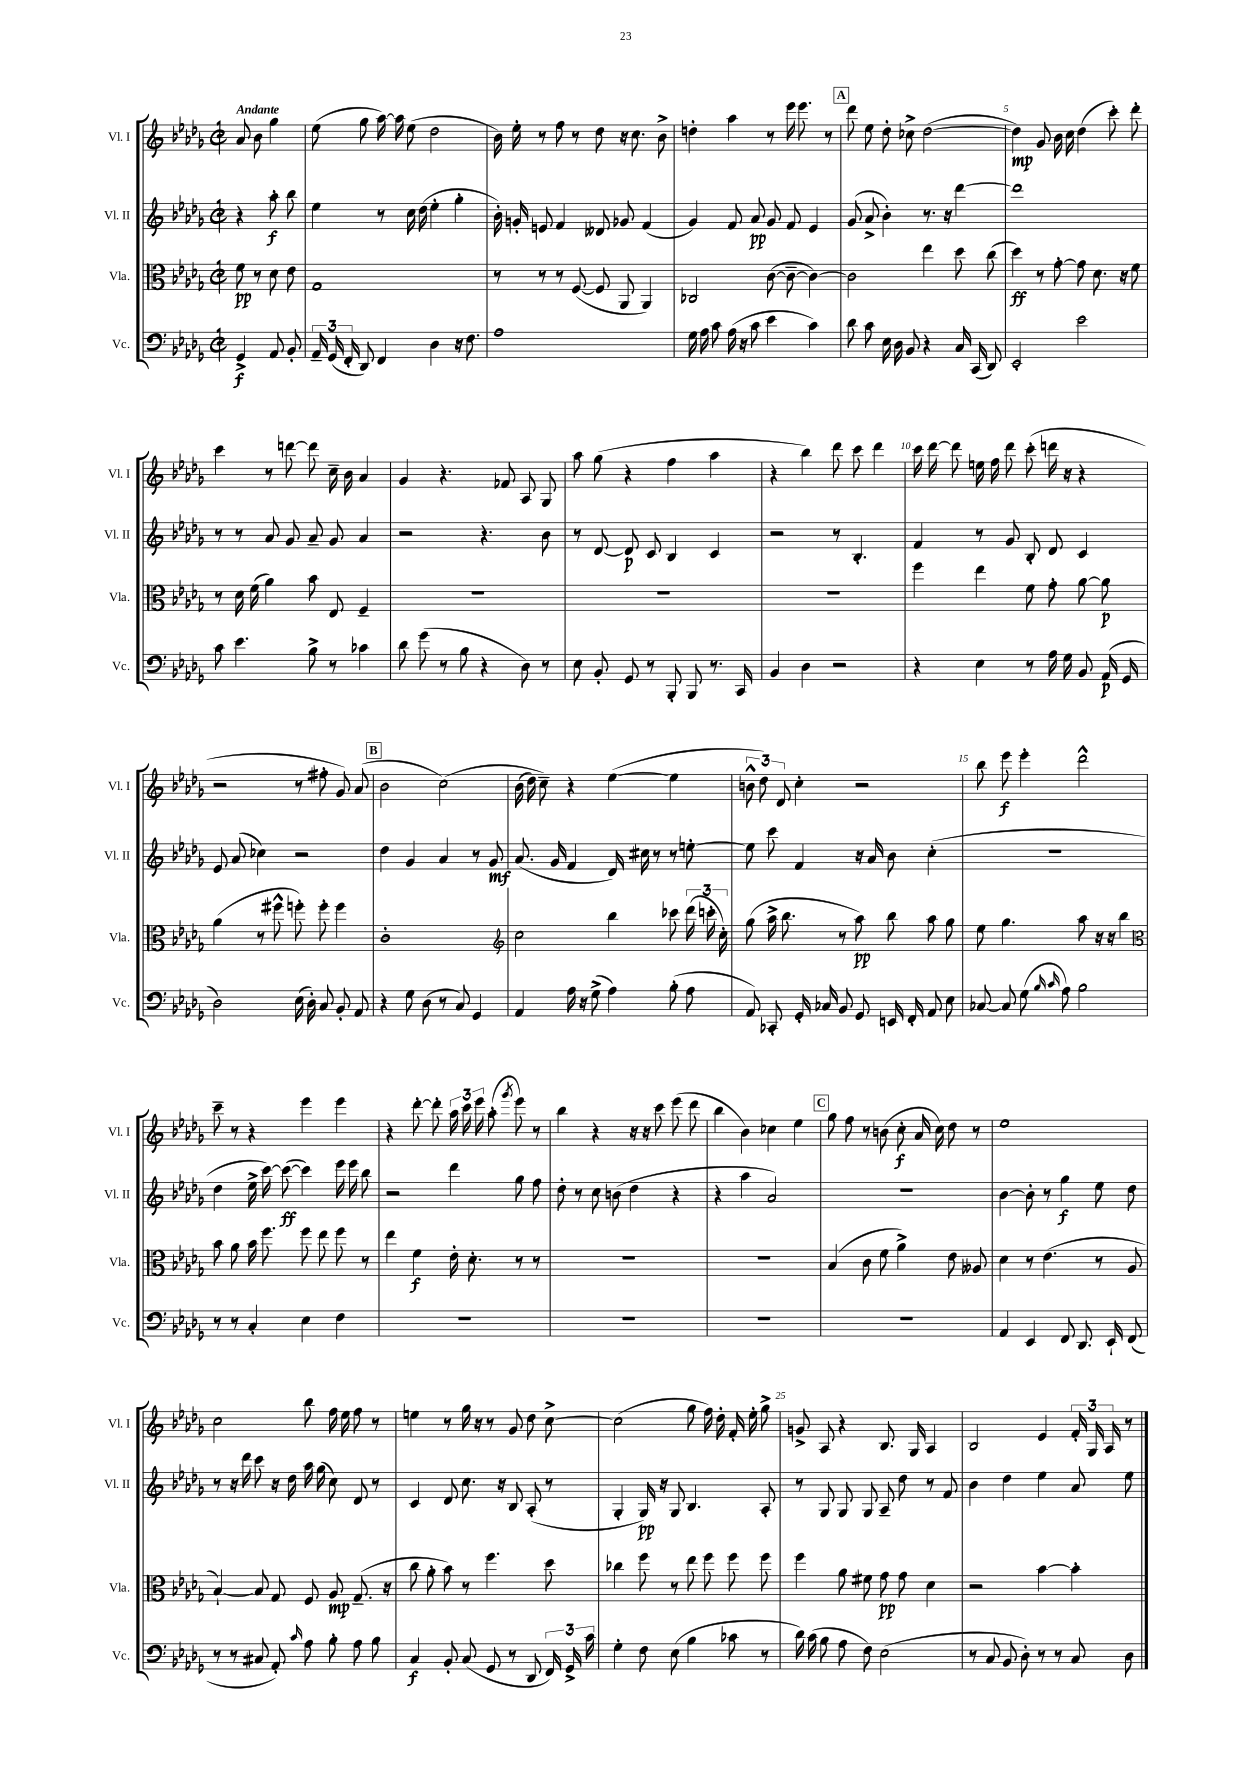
<<
\new StaffGroup <<
\new Staff = "s0" \with { instrumentName = "Vl. I" shortInstrumentName = "Vl. I" } {
    \clef treble \key des \major \defaultTimeSignature \time 2/2 \partial 2 \tempo "Andante"
    \autoBeamOff aes'8 bes'8 ges''4 |
    ees''8( ges''8 aes''16~) aes''16 ees''8( des''2 |
    bes'16) ees''16-. r8 f''8 r8 des''8 r16 c''8. bes'8-> |
    d''4-. aes''4 r8 ees'''16 ees'''8. r8 |
    \mark \markup { \box "A" } des'''8 ees''8 des''8-. ces''8-> des''2~( |
    des''4\mp) ges'8 bes'16 c''16 des''4( c'''8-.) des'''8-. |
    c'''4 r8 d'''8~ d'''8 c''16-- bes'16 aes'4 |
    ges'4 r4. fes'8 aes8 ges8 |
    aes''8 ges''8( r4 f''4 aes''4 |
    r4 bes''4) des'''8 c'''8 des'''4 |
    c'''16 des'''16~ des'''8 e''16 f''16 des'''8 c'''8-.( d'''16 r16 r4 |
    r2 r8 fis''8-. ges'8) aes'8( |
    \mark \markup { \box "B" } bes'2 c''2)\( |
    bes'16( des''16) c''8--\) r4 ees''4~( ees''4 |
    \tuplet 3/2 { b'8-^ des''8) des'8 } c''4-. r2 |
    bes''8 ees'''8\f ees'''4-. des'''2-^ |
    c'''8-- r8 r4 ees'''4 ees'''4 |
    r4 des'''8~-. des'''8-. \tuplet 3/2 { aes''16 c'''16 ees'''16 } aes''8-.( \acciaccatura { ges'''8 } ees'''8) r8 |
    bes''4 r4 r16 r16 c'''8 ees'''8( des'''8 |
    bes''4 bes'4) ces''4 ees''4 |
    \mark \markup { \box "C" } ges''8 f''8 r8 b'8( c''8-.\f aes'16 c''16) des''8 r8 |
    ees''1 |
    c''2 bes''8 f''16 ees''16 f''8 r8 |
    e''4 r8 ges''16 r16 r8 ges'8 des''8 c''8~-> |
    c''2( ges''8 f''16) des''16-. f'16-. ees''16-. ges''8-> |
    g'8-> aes8 r4 bes8. ges16 aes4 |
    bes2 ees'4 \tuplet 3/2 { f'16-. ges16 aes16 } r8 \bar "|." |
}
\new Staff = "s1" \with { instrumentName = "Vl. II" shortInstrumentName = "Vl. II" } {
    \clef treble \key des \major \defaultTimeSignature \time 2/2 \partial 2
    \autoBeamOff r4 aes''8-.\f bes''8 |
    ees''4 r8 c''16 des''16( ees''4-. ges''4-. |
    bes'16-.) g'16-. e'8 f'4 deses'8 ges'8 f'4( |
    ges'4) f'8 aes'8\pp ges'8 f'8 ees'4 |
    \mark \markup { \box "A" } ges'8( aes'8-> bes'4-.) r8. r16 des'''4~ |
    des'''1 |
    r8 r8 aes'8 ges'8 aes'8-- ges'8 aes'4 |
    r2 r4. bes'8 |
    r8 des'8~ des'8\p c'8 bes4 c'4 |
    r2 r8 bes4.-. |
    f'4 r8 ges'8 bes8-. des'8 c'4 |
    ees'8 aes'8( ces''4) r2 |
    \mark \markup { \box "B" } des''4 ges'4 aes'4 r8 ges'8\mf |
    aes'8.( ges'16 f'4 des'16) cis''16 r8 r8 e''8~-. |
    e''8 c'''8 f'4 r16 aes'16 bes'8 c''4-.( |
    R1 |
    des''4 ees''16-> c'''16~) c'''8~\ff( c'''4) ees'''16 ees'''16 bes''8 |
    r2 des'''4 ges''8 f''8 |
    des''8-. r8 c''8 b'8( des''4 r4 |
    r4 aes''4 aes'2) |
    \mark \markup { \box "C" } r1 |
    bes'4~ bes'8-. r8 ges''4\f ees''8 des''8 |
    r8 r16 des'''16 c'''8 r16 des''16 aes''16 ges''16( c''8) des'8 r8 |
    c'4 des'8 c''8. r16 bes8 aes8-.( r8 |
    ges4-. ges16\pp) r16 ges8 bes4. aes8-. |
    r8 ges8 ges8 ges8 aes8-- des''8 r8 f'8 |
    bes'4 des''4 ees''4 aes'8 ees''8 \bar "|." |
}
\new Staff = "s2" \with { instrumentName = "Vla." shortInstrumentName = "Vla." } {
    \clef alto \key des \major \defaultTimeSignature \time 2/2 \partial 2
    \autoBeamOff f'8\pp r8 des'8 ees'8 |
    ges1 |
    r8 r8 r8 f8~( f8 aes,8 aes,4) |
    ces2 c'8~( c'8~-- c'4~) |
    \mark \markup { \box "A" } c'2 ees''4 des''8 c''8( |
    des''4\ff) r8 ges'8~-. ges'8 des'8. r16 f'8 |
    r8 des'16 f'16( aes'4) bes'8 ees8 f4-- |
    R1 |
    R1 |
    R1 |
    f''4 ees''4 f'8 ges'8-. aes'8~ aes'8\p |
    aes'4( r8 fis''8-^ f''8-.) f''8-. f''4 |
    \mark \markup { \box "B" } c'1-. |
    \clef treble c''2 bes''4 ces'''8 \tuplet 3/2 { des'''16( c'''16-. c''16-.) } |
    ges''8( aes''16-> bes''8. r8 aes''8\pp) bes''8 aes''8 ges''8 |
    ees''8 ges''4. aes''8 r16 r16 bes''4 |
    \clef alto bes'8 aes'8 bes'16 f''8. f''8 ees''8 f''8 r8 |
    ees''4 f'4\f ees'16-. des'8.-. r8 r8 |
    R1 |
    R1 |
    \mark \markup { \box "C" } bes4( c'8 f'8 aes'4->) ees'8 aeses8 |
    des'4 r8 ees'4.( r8 aes8 |
    bes4~-!) bes8 ges8 f8 aes8\mp ges8.--( r16 |
    c''8 aes'8-. bes'8) r8 f''4. des''8 |
    ces''4 f''8 r8 ees''8 f''8 f''8 f''8 |
    f''4 aes'8 fis'8 ges'8\pp ges'8 des'4 |
    r2 bes'4~ bes'4-. \bar "|." |
}
\new Staff = "s3" \with { instrumentName = "Vc." shortInstrumentName = "Vc." } {
    \clef bass \key des \major \defaultTimeSignature \time 2/2 \partial 2
    \autoBeamOff ges,4->\f aes,8 bes,8-. |
    \tuplet 3/2 { aes,16-- ges,16( f,16-. } des,8) f,4 des4 r16 f8. |
    aes1 |
    ges16 aes16 c'8 aes16( r16 c'8 ees'4 c'4) |
    \mark \markup { \box "A" } des'8 c'8 ees16 des16 bes,8 r4 c16 c,16( des,8) |
    ees,2-. ees'2 |
    c'8 ees'4. bes8-> r8 ces'4 |
    des'8 ges'8( r8 bes8 r4 des8) r8 |
    ees8 bes,8-. ges,8 r8 bes,,8-. bes,,8 r8. c,16 |
    bes,4 des4 r2 |
    r4 ees4 r8 aes16 ges16 bes,8 aes,16\p( ges,16 |
    des2) ees16( des16-.) c8 bes,8-. aes,8 |
    \mark \markup { \box "B" } r4 ges8 des8( r8 c8) ges,4 |
    aes,4 aes16 r16 ges8->( aes4) bes8-.( aes8 |
    aes,8) ces,8-. ges,16-. ces16 bes,8 ges,8 e,16 f,16-. aes,8 ees8 |
    ces8~ ces8 ges8( \grace { bes16 c'16 } aes8) bes2 |
    r8 r8 c4-. ees4 f4 |
    R1 |
    R1 |
    R1 |
    \mark \markup { \box "C" } R1 |
    aes,4 ees,4 f,8 des,8. ees,16-! f,8( |
    r8 r8 cis8 aes,8-.) \grace { c'16 } aes8 bes8-. aes8 bes8 |
    c4\f bes,8-. c8( ges,8 r8 des,8 \tuplet 3/2 { f,16) ges,16-> c'16 } |
    ges4-. f8 ees8( bes4 ces'8 r8 |
    des'16) c'16( bes8 aes8 f8) ees2( |
    r8 c8 bes,8 des8-.) r8 r8 c8 des8 \bar "|." |
}
>>
>>
\layout { \context { \Score \override BarNumber.break-visibility = ##(#f #t #t) barNumberVisibility = #(every-nth-bar-number-visible 5) } }
